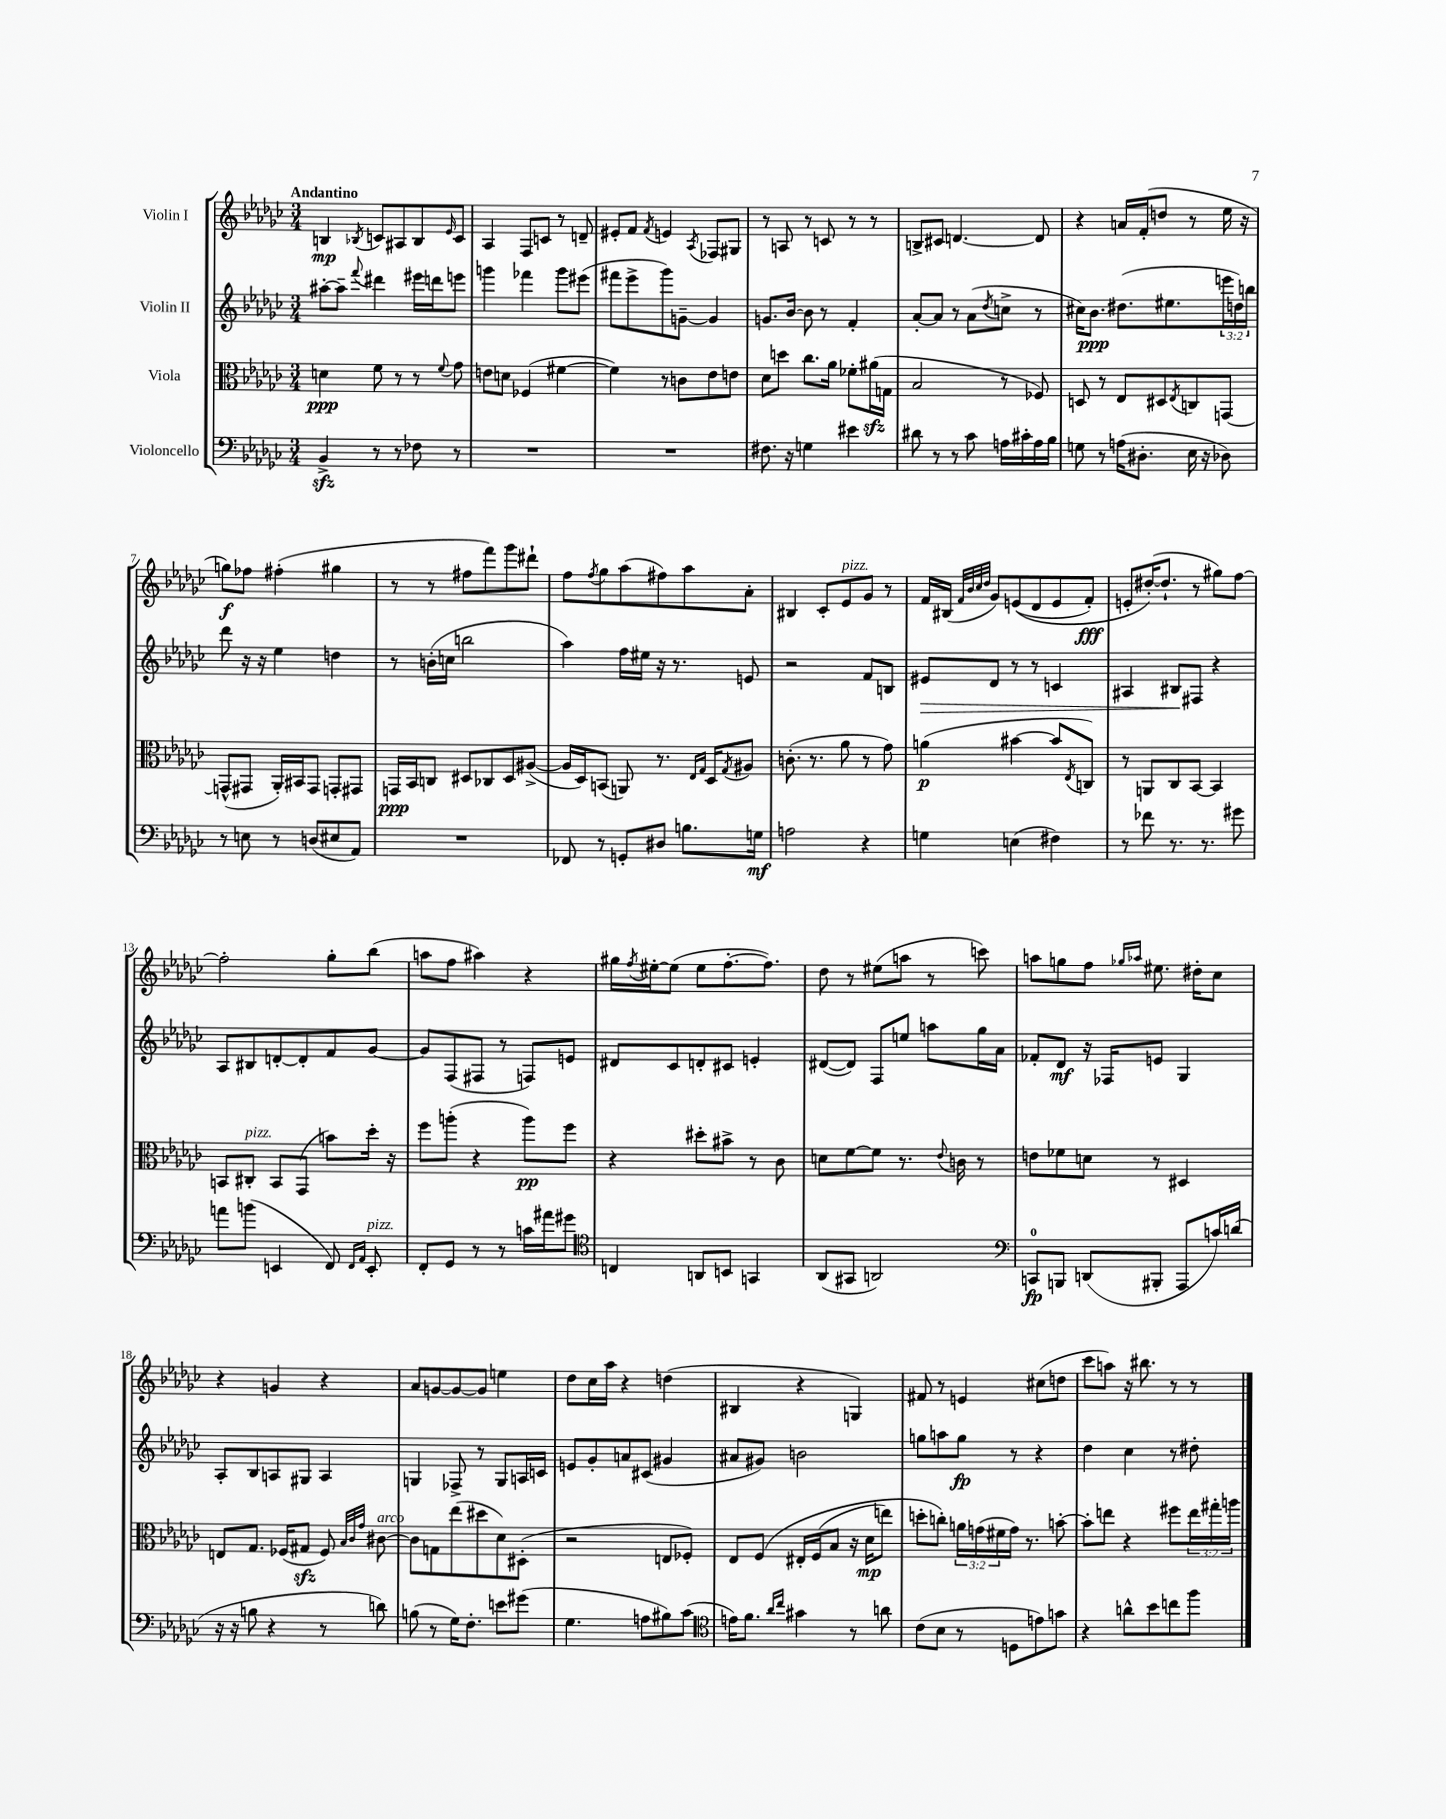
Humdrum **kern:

**kern	**kern	**kern	**kern
*staff4	*staff3	*staff2	*staff1
*clefF4	*clefC3	*clefG2	*clefG2
*k[b-e-a-d-g-c-]	*k[b-e-a-d-g-c-]	*k[b-e-a-d-g-c-]	*k[b-e-a-d-g-c-]
*M3/4	*M3/4	*M3/4	*M3/4
4BB-^/	4d\	[8aa#'\L	4B/
.	.	8aa#~\]J	.
.	.	8qqfff/	8qB-/
8r	8f\	4ddd#\	8c/L
8r	8r	.	8A#/
8F-\	8r	16eee#\LL	8B-/
.	.	16ddd\J	.
.	8qqf/	.	16qqe-/
8r	8g-\	8eee\J	8c/J
=	=	=	=
2.r	8e\L	4ggg\	4A-/
.	8d\J	.	.
.	(4F-/	4fff-\	8F/L
.	.	.	8c/J
.	[4f#\	8ggg\L	8r
.	.	(8eee#\J	8d~/
=	=	=	=
2.r	4f#\])	8fff#\L	8e#'/L
.	.	8eee-^\	8f/J
.	.	.	8qf/
.	8r	8ggg-\)	4e/
.	8c\L	[8g~\J	.
.	.	.	8qA-/
.	8e-\	4g/]	8F-/L
.	8e\J	.	8G#/J
=	=	=	=
8.F#\	8d-\L	8.g/L	8r
.	8dd\J	.	8A/
16r	.	[16b-/Jk	.
4G\	8.cc-\L	8b-\]	8r
.	.	8r	8c/
.	16a-\Jk	.	.
4e#\	8f-'\L	4f'/	8r
.	(16a#\L	.	8r
.	16G\JJ	.	.
=	=	=	=
8d#\	2B-/	[8a-'/L	8B^/L
8r	.	8a-/]J	8c#/J
8r	.	8r	[4.d/
8c-\	.	(8a-\L	.
.	.	8qdd-/	.
16A\LL	8r	8cc^\J	.
16c#'\	.	.	.
16A\	8F-/)	8r	8d/]
16B-\JJ	.	.	.
=	=	=	=
8G\	8D/	16cc#\LK)	4r
.	.	8.b-\J	.
8r	8r	.	.
(16A\LK	8E-/L	(8.dd#\L	16a/LL
8.D#'\J	.	.	(16f'/J
.	8D#/	.	8dd/J
.	.	8.ee#\	.
.	8qE-/	.	.
16E-\	8C/	.	8r
16r	.	.	.
8D-\)	[8GG/J	24eee\L	16ee-\
.	.	24dd\)	.
.	.	.	16r
.	.	24bb\JJ	.
=	=	=	=
8r	(8GG^^/]L	8ddd-\	8gg\L)
8E\	8GG#/J	16r	8ff-\J
.	.	16r	.
8r	16AA-'/LL)	4ee-\	(4ff#'\
.	16BB#/J	.	.
(8D/L	8GG#/J	.	.
8E#/	8GG'/L	4dd\	4gg#\
8AA-/J)	8GG#/J	.	.
=	=	=	=
2.r	16GG/LL	8r	8r
.	16BB-/J	.	.
.	8C/J	(16b'\LL	8r
.	.	16cc\JJ	.
.	8D#/L	2bb\	8ff#\L
.	8C-/	.	8fff\)
.	8D#/	.	8ggg-\
.	([8A#^/J	.	8ddd#`\J
=	=	=	=
8FF-/	16A#/]LL	4aa-\)	8ff\L
.	16D-/J)	.	.
.	.	.	8qff/
8r	(8BB/J	.	8gg-\
8GG'/L	8AA/)	16ff\LL	(8aa-\
.	.	16ee#\JJ	.
8D#/J	8.r	16r	8ff#\)
.	.	8.r	.
8.B\L	.	.	8aa-\
.	16qqE-/LL	.	.
.	16qqG-/JJ	.	.
.	16D-/LK	.	.
.	8qG-/	.	.
.	8A#/J	8e/	8a-'\J
16G\Jk	.	.	.
=	=	=	=
2A\	(8.c'\	2r	4B#/
.	8.r	.	.
.	.	.	8c-'/L
.	8a-\	.	8e-/
4r	8r	8f/L	8g-/J
.	8g-\)	8B/J	8r
=	=	=	=
4G\	(4a\	8e#/L	16f/LL
.	.	.	(16B#/JJ
.	.	.	32qqf/LLL
.	.	.	32qqb-/
.	.	.	32qqcc-/
.	.	.	32qqdd-/JJJ
.	.	8d-/J	8g-/L)
(4E\	[4b#\	8r	&((8e/
.	.	8r	8d-/
4F#\)	8b#/]L	4c/	8e/
.	8qE-/	.	.
.	8C/J)	.	8f'/J)
=	=	=	=
8r	8r	4A#/	8e'/L
8f-\	8AA/L	.	([16dd#'/K&)
.	.	.	8.dd#`/]J
8.r	8C-/	8B#/L	.
.	[8BB-/J	8F#/J	8r
8.r	.	.	.
.	4BB-/]	4r	8gg#\L)
8g#\	.	.	[8ff\J
=	=	=	=
8a\L	8BB/L	8A-/L	2ff'\]
(8b\J	8C#'/J	8B#/	.
4EE/	8BB/L	[8d'/	.
.	(8GG-/J	8d'/]	.
8FF/)	8b\L)	8f/	8gg-'\L
16qqFF/LL	.	.	.
16qqAA-/JJ	.	.	.
8EE'/	16dd-'\Jk	[8g-/J	(8bb-\J
.	16r	.	.
=	=	=	=
8FF'/L	8ff\L	8g-/]L	8aa\L
8GG-/J	(8aa'\J	(8F/	8ff\J
8r	4r	8F#/J	4aa#\)
8r	.	8r	.
16c\LL	8aa\L)	8F/L)	4r
16a#\J	.	.	.
8g#\J	8ff\J	8e/J	.
=	=	=	=
*clefC4	*	*	*
4C/	4r	8d#/L	16gg#\LL
.	.	.	8qff/
.	.	.	[16ee#'\J
.	.	8c-/	(8ee#\]J
8AA/L	8dd#'\L	8d'/	8ee#\L
8BB/J	8b#^\J	8c#/J	[8.ff'\
4GG/	8r	4e'/	.
.	.	.	8.ff\]J)
.	8c-\	.	.
=	=	=	=
(8AA-/L	8d\L	([8d#/L	8dd-\
8GG#/J	[8f\	8d#/]J)	8r
2AA/)	8f\]J	8F/L	(8ee#\L
.	8.r	8ee/J	8aa\J
.	.	8aa\L	8r
.	8qqe-/	.	.
.	16c\	.	.
.	8r	16gg-\L	8ccc\)
.	.	16a-\JJ	.
=	=	=	=
*clefF4	*	*	*
8CC/L	8e\L	8f-'/L	8aa\L
8BBB/J	8f-\	8d-/J	8gg\
(8DD/L	8d\J	16r	8ff\J
.	.	16F-/LK	.
.	.	.	16qqgg-/LL
.	.	.	16qqaa-/JJ
8BBB#'/J	8r	8e/J	8.ee#\
8AAA-/L	4D#/	4G-/	.
.	.	.	16dd#'\LK
16c/L)	.	.	8cc-\J
(16d/JJ	.	.	.
=	=	=	=
16r	8E/L	8A-'/L	4r
16r	.	.	.
8B\	8.G-/J	8B-/	.
4r	.	8A/	4g/
.	(16F-/LK	.	.
.	8G#/J	8G#/J	.
8r	8F-/)	4A/	4r
.	32qqB-/LLL	.	.
.	32qqc-/	.	.
.	32qqg-/JJJ	.	.
8d\)	[8c#\	.	.
=	=	=	=
(8B\	8c#\]L	4G/	8a-/L
8r	8G\	.	[8g/
16G-\LK)	(8ee-\	8F-^/	8g/_
8.F'\J	.	.	.
.	8dd#\	8r	8g/]J
8e\L	8d-\)	8G/L	4ee\
(8g#\J	(8D#'\J	16A/L	.
.	.	16c/JJ	.
=	=	=	=
4.G-\	2r	8e/L	8dd-\L
.	.	8g-'/	16cc-\L
.	.	.	16aa-\JJ
.	.	8a/	4r
8A\L	.	(8c#/J	.
8B#\)	8E/L	4g#/	(4dd\
(8c-\J	8F-'/J)	.	.
=	=	=	=
*clefC4	*	*	*
16e\LK)	8E-/L	8a#/L	4B#/
8.f\J	.	.	.
.	&(8F/J	8g#/J)	.
16qqa-/LL	.	.	.
16qqcc-/JJ	.	.	.
4g#\	16E#'/LL	2b\	4r
.	(16F/J	.	.
.	8B-/J	.	.
8r	16r	.	4G/)
.	16d-\LK	.	.
8a\	8ee\J)	.	.
=	=	=	=
(8c-\L	8dd'\L	8gg\L	8f#/
8B-\J	8cc'\J&)	8aa\	8r
8r	24a\LL	8gg\J	4e/
.	(24g\	.	.
.	24f#\	.	.
8D\L	16g\JJ)	8r	.
.	8.r	.	.
8e\)	.	4r	(8cc#\L
8g\J	[8b'\	.	8dd\J
=	=	=	=
4r	8b'\]L	4dd-\	8ccc-\L
.	8ee\J	.	8aa\J)
8a^^\L	4r	4cc-\	16r
.	.	.	8.bb#\
8b-\	.	.	.
8cc\	8ff#\L	8r	8r
8ff\J	24ee\L	8dd#'\	8r
.	24gg#'\	.	.
.	24aa\JJ	.	.
==	==	==	==
*-	*-	*-	*-
